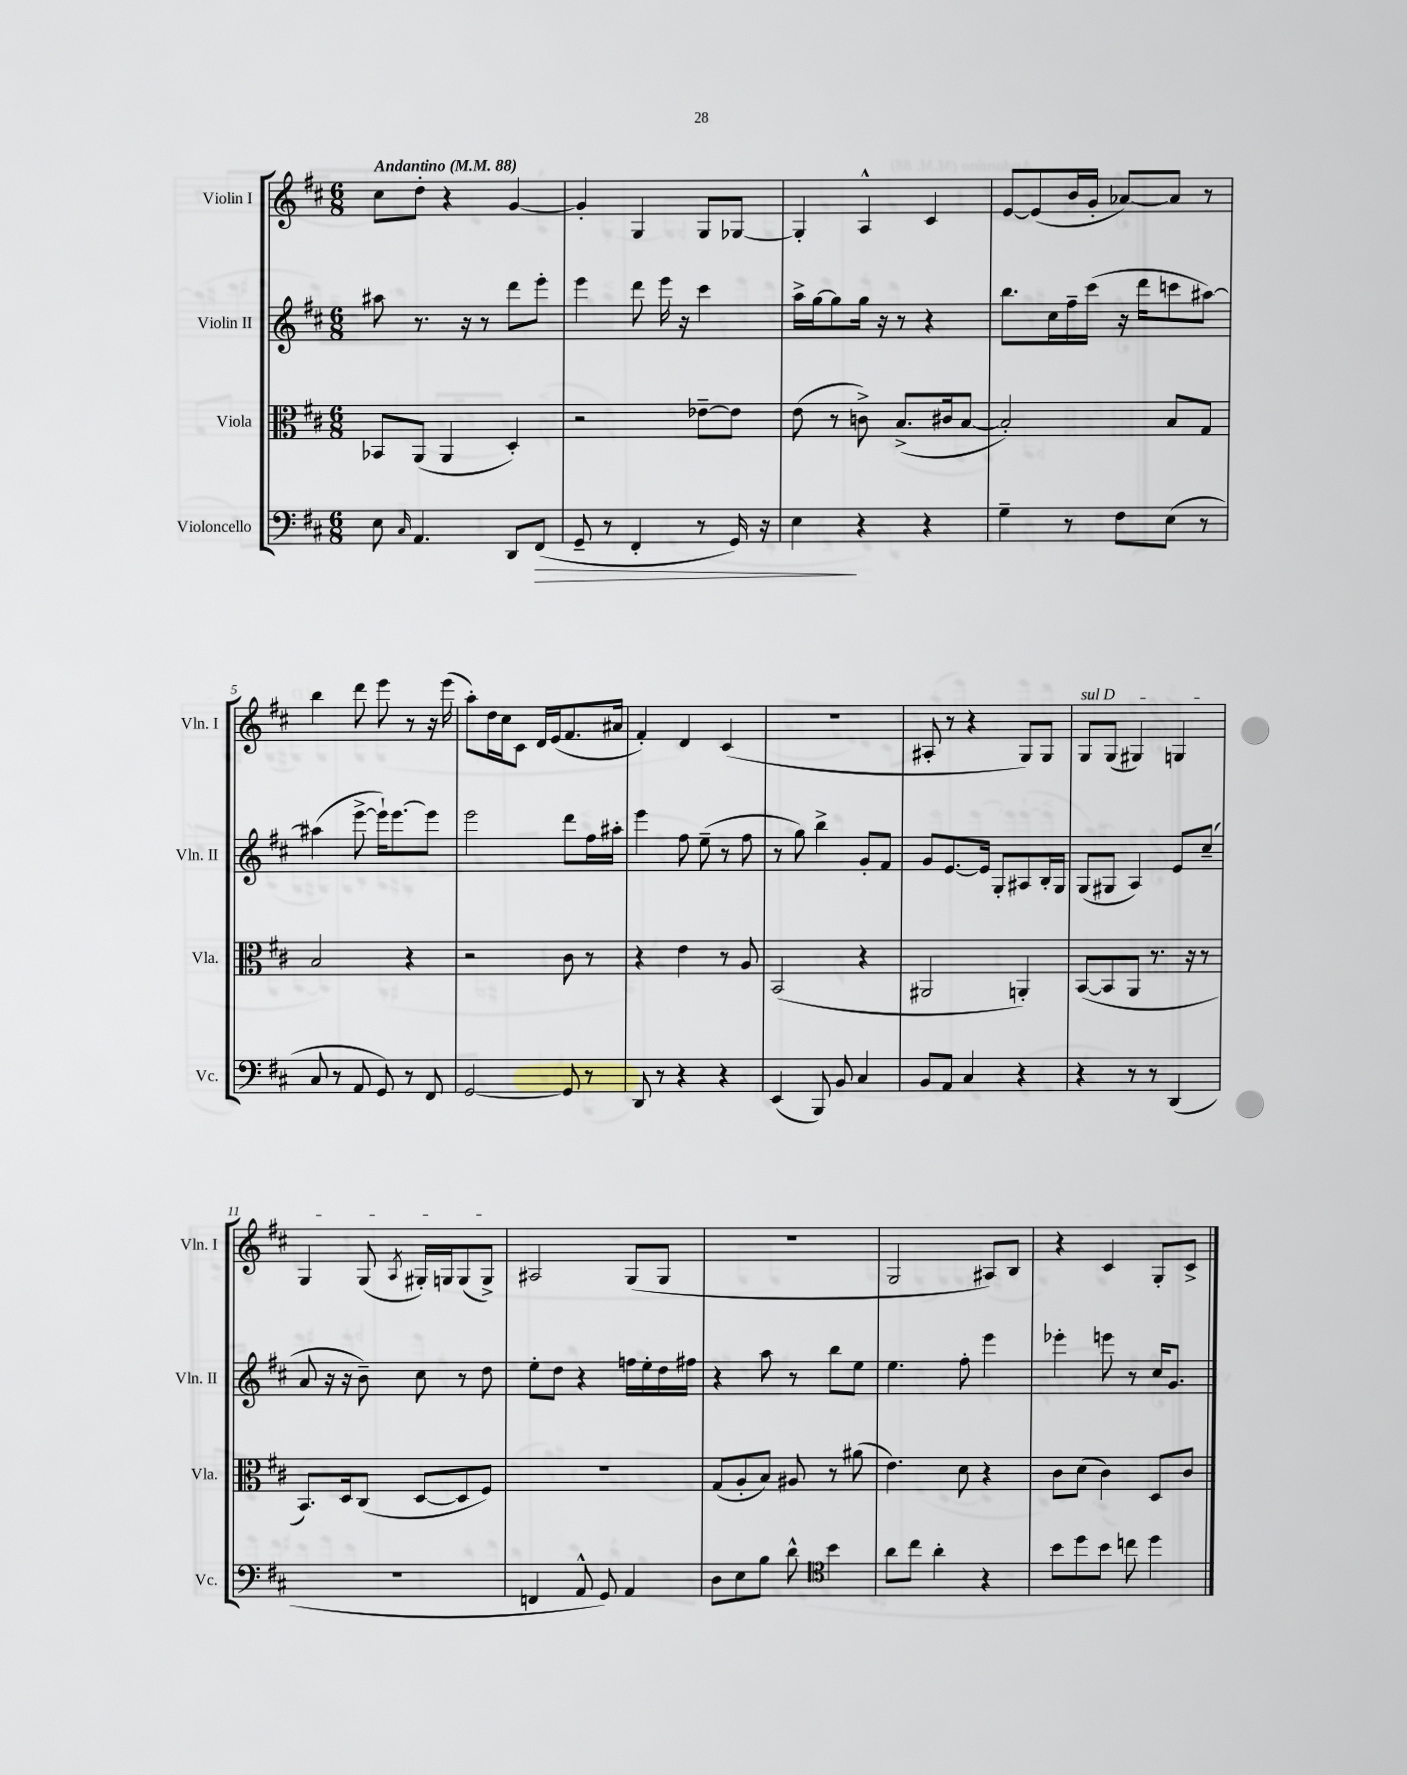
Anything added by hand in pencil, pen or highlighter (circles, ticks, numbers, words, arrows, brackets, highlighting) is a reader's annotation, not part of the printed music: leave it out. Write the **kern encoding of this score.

**kern	**kern	**kern	**kern
*staff4	*staff3	*staff2	*staff1
*clefF4	*clefC3	*clefG2	*clefG2
*k[f#c#]	*k[f#c#]	*k[f#c#]	*k[f#c#]
*M6/8	*M6/8	*M6/8	*M6/8
*MM88	*MM88	*MM88	*MM88
8E	8BB-	8aa#	8cc#
16qqC#	.	.	.
4.AA	(8AA	8.r	8dd'
.	4AA	.	4r
.	.	16r	.
.	.	8r	.
8DD	4D')	8ddd	[4g
(8FF#	.	8eee'	.
=	=	=	=
8GG~	2r	4eee	4g']
8r	.	.	.
4FF#'	.	8ddd	4G
.	.	16eee	.
.	.	16r	.
8r	[8e-~	4ccc#	8G
16GG)	8e-]	.	[8G-
16r	.	.	.
=	=	=	=
4E	(8e	16aa^	4G-']
.	.	[16gg	.
.	8r	8gg]	.
4r	8c^)	16gg	4A^^
.	.	16r	.
.	(8.B^	8r	.
4r	.	4r	4c#
.	16c#	.	.
.	[8B	.	.
=	=	=	=
4G~	2B'])	8.bb	[8e
.	.	.	(8e]
.	.	16cc#	.
8r	.	16ff#~	16b
.	.	(16ccc#	16g'
8F#	.	16r	[8a-)
.	.	16ddd	.
(8E	8B	8ccc	8a-]
8r	8G	[8aa#)	8r
=	=	=	=
8C#	2B	(4aa#]	4bb
8r	.	.	.
8AA	.	[8eee^	8ddd
8GG)	.	16eee`])	8eee
.	.	[8.eee	.
8r	4r	.	8r
8FF#	.	8eee]	16r
.	.	.	(16eee
=	=	=	=
[2GG	2r	2eee	8aa')
.	.	.	16dd
.	.	.	16cc#
.	.	.	8c#
.	.	.	16d
.	.	.	(16e
8GG]	8c#	8ddd	8.f#
8r	8r	16ff#	.
.	.	16aa#'	16a#
=	=	=	=
8DD	4r	4eee	4f#')
8r	.	.	.
4r	4e	8ff#	4d
.	.	(8ee~	.
4r	8r	8r	(4c#
.	8A	8ff#	.
=	=	=	=
(4EE	(2BB	8r	2.r
.	.	8gg)	.
8BBB)	.	4bb^	.
8BB	.	.	.
4C#	4r	8g'	.
.	.	8f#	.
=	=	=	=
8BB	2AA#	8g	8A#'
8AA	.	[8.e	8r
4C#	.	.	4r
.	.	16e]	.
.	.	8G'	.
4r	4AA')	8A#	8G)
.	.	16B'	8G
.	.	16G	.
=	=	=	=
4r	([8BB	(8G	8G
.	8BB]	8G#	(8G
8r	8AA	4A)	4G#)
8r	8.r	.	.
(4DD	.	8e	4G
.	16r	.	.
.	8r	(8cc#~	.
=	=	=	=
2.r	8.BB)	8a	4G
.	.	16r	.
.	16D	16r	.
.	(8C#	8b~)	(8G
.	.	.	8qA
.	[8D	8cc#	16G#')
.	.	.	16G
.	8D]	8r	(8G
.	8F#)	8dd	8G^)
=	=	=	=
4FF	2.r	8ee'	2A#
.	.	8dd	.
8AA^^	.	4r	.
8GG)	.	.	.
4AA	.	16ff	(8G
.	.	16ee'	.
.	.	16dd	8G
.	.	16ff#	.
=	=	=	=
8D	(8G	4r	2.r
8E	8A'	.	.
8B	8B)	8aa	.
8d^^	8A#	8r	.
*clefC4	*	*	*
4b	8r	8bb	.
.	(8a#	8ee	.
=	=	=	=
8a	4.e)	4.ee	2G
8cc#	.	.	.
4a'	.	.	.
.	8d	8ff#'	.
4r	4r	4eee	8A#)
.	.	.	8B
=	=	=	=
8b	8c#	4eee-'	4r
8dd	(8d	.	.
8b	4c#)	8eee	4c#
8cc	.	8r	.
4dd	8D	16cc#	8G'
.	.	8.g	.
.	8c#	.	8c#^
==	==	==	==
*-	*-	*-	*-
